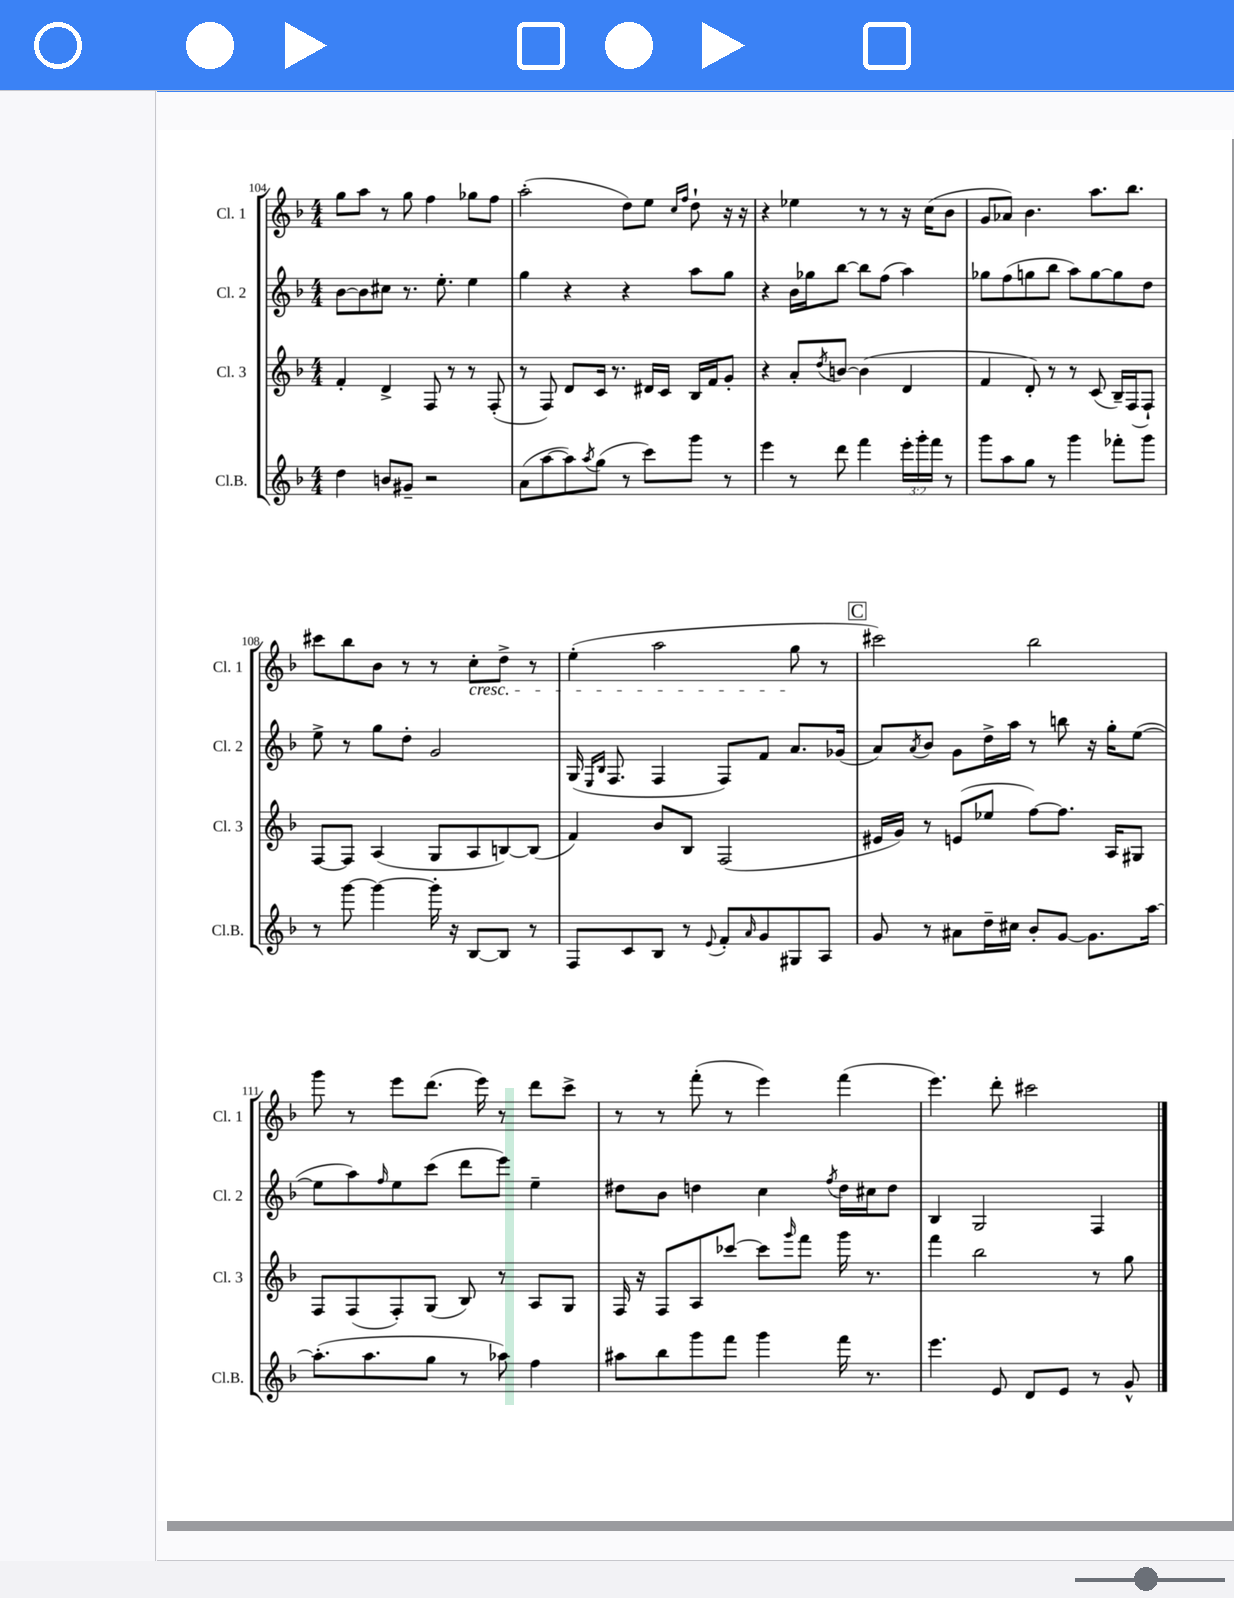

**kern	**kern	**kern	**kern
*part4	*part3	*part2	*part1
*staff4	*staff3	*staff2	*staff1
*I"Cl.B.	*I"Cl. 3	*I"Cl. 2	*I"Cl. 1
*I'Cl.B.	*I'Cl. 3	*I'Cl. 2	*I'Cl. 1
*clefG2	*clefG2	*clefG2	*clefG2
*k[b-]	*k[b-]	*k[b-]	*k[b-]
*M4/4	*M4/4	*M4/4	*M4/4
=104	=104	=104	=104
4dd\	4f'/	[8b-\L	8gg\L
.	.	8b-\]	8aa\J
8bn/L	4d^/	8cc#X\J	8r
8g#X~/J	.	8.r	8gg\
2r	8F/	.	4ff\
.	.	8.ee'\	.
.	8r	.	.
.	8r	4ee\	8gg-X\L
.	(8F'/	.	8ff\J
=105	=105	=105	=105
(8a\L	8r	4gg\	(2aa'\
[8aa\	8F/)	.	.
8aa\])	8d/L	4r	.
8qaa/	.	.	.
(8gg\J	16c/Jk	.	.
.	8.r	.	.
8r	.	4r	8dd\L)
8ccc\L)	16d#X/LL	.	8ee\J
.	16c/JJ	.	.
.	.	.	16qqcc/LL
.	.	.	16qqff/JJ
8ggg\J	16B-/LL	8aa\L	8dd`\
.	16f/J	.	.
8r	8g'/J	8gg\J	16r
.	.	.	16r
=106	=106	=106	=106
4eee\	4r	4r	4r
8r	8a'/L	16b-\LL	4ee-X\
.	.	16gg-X\J	.
.	8qdd/	.	.
8ddd\	[8bn/J	[8bb-\J	.
4fff\	(4b\]	8bb-\L]	8r
.	.	(8ff\J	8r
24eee'\LL	4d/	4aa\)	16r
24ggg'\	.	.	.
.	.	.	(16cc\KL
24fff\JJ	.	.	.
8r	.	.	8b-\J
=107	=107	=107	=107
8ggg\L	4f/	8gg-X\L	8g/L
8aa\	.	(8ff\	8a-X/J)
8gg\J	8d'/)	8ggn\	4.b-\
8r	8r	8bb-\J	.
4ggg\	8r	8aa\L)	.
.	(8c/	[8gg\	8.aa\L
8fff-X'\L	16B-~/LL)	8gg\]	.
.	(16F/J	.	8.bb-\J
8ggg\J	8F`/J)	8dd\J	.
!!LO:LB:g=z
=108	=108	=108	=108
8r	[8F/L	8ee^\	8ccc#X\L
[8ggg\	8F/J]	8r	8bb-\
4ggg\_	(4A/	8gg\L	8b-\J
.	.	8dd'\J	8r
16ggg'\]	8G/L	2g/	8r
16r	.	.	.
!	!	!	!LO:TX:b:i:t=cresc.
[8B-/L	8A/	.	8cc'\L
8B-/J]	[8Bn/)	.	8dd^\J
8r	(8B/J]	.	8r
=109	=109	=109	=109
8F/L	4f/)	(16G/	(4ee'\
.	.	16qqE/LL	.
.	.	16qqB-/JJ	.
.	.	8.F/	.
8c/	.	.	.
8B-/J	8b-/L	4F/	2aa\
8r	8B-/J	.	.
8qqe/	.	.	.
8f'/L	(2F/	8F/L)	.
16qqa/	.	.	.
8g/	.	8f/J	.
8G#X/	.	8.a/L	8gg\
8A/J	.	.	8r
.	.	(16g-X/Jk	.
!!LO:REH:place=s1:t=C
=110	=110	=110	=110
8g/	16e#X/LL	8a/L)	2ccc#X\)
.	16g/JJ)	.	.
.	.	8qa/	.
8r	8r	8b-/J	.
8a#X\L	(8en/L	8g\L	.
16dd~\L	8ee-X/J	16dd^\L	.
16cc#X\JJ	.	16aa\JJ	.
8b-'/L	[8ff\L)	8r	2bb-\
[8g/J	8.ff\J]	8bbn\	.
8.g\L]	.	16r	.
.	16A/KL	16gg'\KL	.
.	8G#X/J	([8ee\J	.
[16aa\Jk	.	.	.
!!LO:LB:g=z
=111	=111	=111	=111
(8.aa'\L]	8F/L	8ee\L]	8ggg\
.	(8F/	8aa\)	8r
8.aa\	.	.	.
.	.	16qqff/	.
.	8F'/)	8ee\	8eee\L
8gg\J	(8G/J	(8ccc\J	(8.ddd\J
8r	8B-/)	8ddd\L	.
.	.	.	16eee\)
8aa-X\)	8r	8eee\J)	8r
4ff\	8A/L	4ee~\	8ddd\L
.	8G/J	.	8ccc^\J
=112	=112	=112	=112
8aa#X\L	16F/	8dd#X\L	8r
.	16r	.	.
8bb-\	8F/L	8b-\J	8r
8ggg\	8A/	4ddn\	(8fff'\
8fff\J	[8ccc-X/J	.	8r
4ggg\	8ccc-\L]	4cc\	4eee\)
.	16qqggg/	.	.
.	8fff\J	.	.
.	.	8qff/	.
16fff\	16ggg\	16dd\LL	(4fff\
8.r	8.r	16cc#X\J	.
.	.	8dd\J	.
=113	=113	=113	=113
4.eee\	4fff\	4B-/	4.eee\)
.	2bb-\	2G/	.
8e/	.	.	8ddd'\
8d/L	.	.	2ccc#X\
8e/J	.	.	.
8r	8r	4F/	.
8g^^/	8gg\	.	.
==	==	==	==
*-	*-	*-	*-
